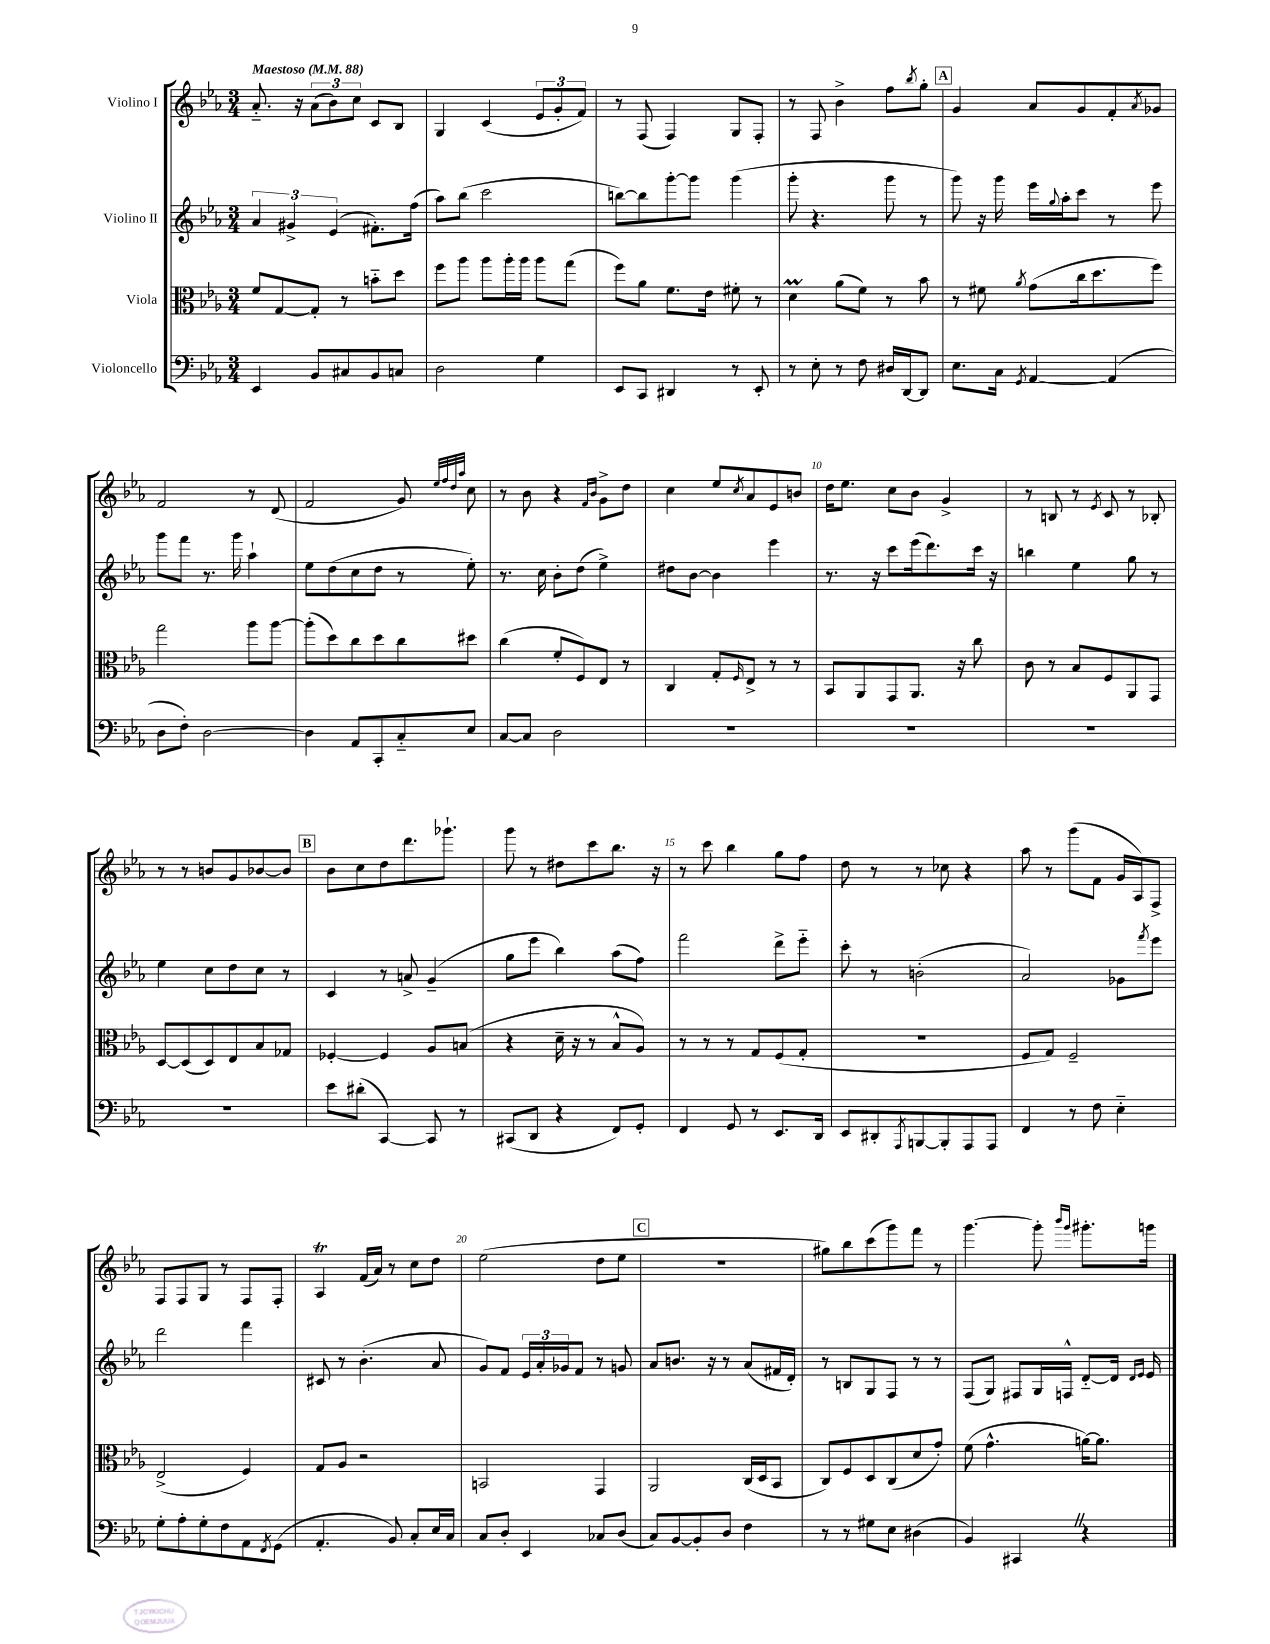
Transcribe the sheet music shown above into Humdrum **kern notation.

**kern	**kern	**kern	**kern
*part4	*part3	*part2	*part1
*staff4	*staff3	*staff2	*staff1
*I"Violoncello	*I"Viola	*I"Violino II	*I"Violino I
*clefF4	*clefC3	*clefG2	*clefG2
*k[b-e-a-]	*k[b-e-a-]	*k[b-e-a-]	*k[b-e-a-]
*M3/4	*M3/4	*M3/4	*M3/4
*MM88	*MM88	*MM88	*MM88
=1	=1	=1	=1
!	!	!	!LO:TX:a:B:t=Maestoso
4EE-/	8f/L	6a-/	8.a-/
.	[8G/	.	.
.	.	6g#X^/	.
.	.	.	16r
8BB-/L	8G'/J]	.	(12a-\L
.	.	(6e-/	12b-\)
8C#X/	8r	.	.
.	.	.	12cc\J
8BB-/	8bn\L	8.f#X'\L)	8c/L
8Cn/J	8dd\J	.	8B-/J
.	.	(16ff\Jk	.
=2	=2	=2	=2
2D\	8ff\L	8aa-\L)	4G/
.	8aa-\J	(8bb-\J	.
.	8aa-\L	2ccc\	(4c/
.	16aa-'\L	.	.
.	16aa-\JJ	.	.
4G\	8aa-\L	.	12e-/L
.	.	.	12g'/
.	(8gg\J	.	.
.	.	.	12f/J)
=3	=3	=3	=3
8EE-/L	8ff\L)	[8bbn\L)	8r
8CC/J	8a-\J	8bb\]	(8F/
4DD#X/	8.f\L	[8ggg'\	4F/)
.	.	8ggg\J]	.
.	16e-\Jk	.	.
8r	8f#X'\	(4ggg\	8G/L
8EE-'/	8r	.	8F'/J
=4	=4	=4	=4
8r	4dm\	8ggg'\	8r
8E-'\	.	4.r	8F/
8r	(8a-\L	.	4b-^\
8F\	8f\J)	.	.
16D#X/LL	8r	8ggg\	8ff\L
[16DD/J	.	.	.
.	.	.	8qbb-/
8DD/J]	8b-\	8r	8gg'\J
!!LO:REH:place=s1:t=A
=5	=5	=5	=5
8.E-\L	8r	8ggg\)	4g/
.	8f#X\	16r	.
16C\Jk	.	16ggg\	.
8qGG/	8qa-/	.	.
[4AA-/	(8g\L	16eee-\LL	8a-/L
.	.	8qqgg/	.
.	.	16aa-'\J	.
.	16cc\k	8ccc\J	8g/
.	8.dd\	.	.
(4AA-/]	.	8r	8f'/
.	.	.	8qa-/
.	8ff\J)	8eee-\	8g-X/J
!!LO:LB:g=z
=6	=6	=6	=6
8D\L	2gg\	8ggg\L	2f/
8F'\J)	.	8fff\J	.
[2D\	.	8.r	.
.	.	16ggg\	.
.	8aa-\L	4aa-`\	8r
.	[8aa-\J	.	(8d/
=7	=7	=7	=7
4D\]	(8aa-'\L]	8ee-\L	2f/
.	8dd\)	(8dd\	.
8AA-/L	8cc\	8cc\	.
8CC'/	8dd\	8dd\J	.
8C/	8cc\	8r	8g/)
.	.	.	32qqee-/LLL
.	.	.	32qqff/
.	.	.	32qqdd/
.	.	.	32qqaa-/JJJ
8E-/J	8dd#X\J	8ee-'\)	8cc\
=8	=8	=8	=8
[8C/L	(4cc\	8.r	8r
8C/J]	.	.	8b-\
.	.	16cc\	.
2D\	8f'/L	8b-'\L	4r
.	8F/)	(8dd\J	.
.	.	.	16qqf/LL
.	.	.	16qqb-/JJ
.	8E-/J	4ee-^\)	8g^\L
.	8r	.	8dd\J
=9	=9	=9	=9
2.r	4C/	8dd#X\L	4cc\
.	.	[8b-\J	.
.	8G'/L	4b-\]	8ee-/L
.	16qqF/	.	8qcc/
.	8E-^/J	.	8a-/
.	8r	4eee-\	8e-/
.	8r	.	8bn/J
=10	=10	=10	=10
2.r	8BB-/L	8.r	16dd\KL
.	.	.	8.ee-\J
.	8AA-/	.	.
.	.	16r	.
.	8GG/	8ccc\L	8cc\L
.	8.AA-/J	(16eee-\k	8b-\J
.	.	8.ddd\)	.
.	.	.	4g^/
.	16r	.	.
.	8cc\	16ccc\Jk	.
.	.	16r	.
=11	=11	=11	=11
2.r	8c\	4bbn\	8r
.	8r	.	8Bn/
.	8B-/L	4ee-\	8r
.	.	.	8qe-/
.	8F/	.	8c/
.	8AA-/	8gg\	8r
.	8GG/J	8r	8B-X'/
!!LO:LB:g=z
=12	=12	=12	=12
2.r	[8D/L	4ee-\	8r
.	(8D/]	.	8r
.	8D/)	8cc\L	8bn/L
.	8E-/	8dd\	8g/
.	8B-/	8cc\J	[8b-X/
.	8G-X/J	8r	8b-/J]
!!LO:REH:place=s1:t=B
=13	=13	=13	=13
8e-\L	[4F-X'/	4c/	8b-\L
(8d#X'\J	.	.	8cc\
[4CC/)	4F-/]	8r	8dd\
.	.	8an^/	8.ddd\
8CC/]	8A-/L	(4g~/	.
.	.	.	8.ggg-X`\J
8r	(8Bn/J	.	.
=14	=14	=14	=14
(8CC#X/L	4r	8gg\L	8ggg\
8DD/J	.	8eee-\J	8r
4r	16d~\	4bb-\)	8dd#X\L
.	16r	.	.
.	8r	.	8ccc\
8FF/L)	8B-^^/L	(8aa-\L	8.bb-\J
8GG'/J	8A-/J)	8ff\J)	.
.	.	.	16r
=15	=15	=15	=15
4FF/	8r	2fff\	8r
.	8r	.	8ccc\
8GG/	8r	.	4bb-\
8r	8G/L	.	.
8.EE-/L	(8F/	8ddd^\L	8gg\L
.	8G'/J	8eee-\J	8ff\J
16DD/Jk	.	.	.
=16	=16	=16	=16
8EE-/L	2.r	8ccc'\	8dd\
8DD#X'/	.	8r	8r
8qAAA-/	.	.	.
[8BBBn/	.	(2bn'\	8r
8BBB'/]	.	.	8cc-X\
8AAA-/	.	.	4r
8AAA-/J	.	.	.
=17	=17	=17	=17
4FF/	8F/L	2a-/)	8aa-\
.	8G/J)	.	8r
8r	2F~/	.	(8ggg\L
8F\	.	.	8f\J
4E-\	.	8g-X\L	16g/LL
.	.	.	16A-/J)
.	.	8qfff/	.
.	.	8eee-\J	8F^/J
!!LO:LB:g=z
=18	=18	=18	=18
8G'\L	(2E-^/	2ddd\	8F/L
8A-'\	.	.	8F/
8G'\	.	.	8G/J
8F\	.	.	8r
8AA-\	4F/)	4fff\	8F/L
8qFF/	.	.	.
(8GG\J	.	.	8F'/J
=19	=19	=19	=19
4.AA-'/	8G/L	8c#X/	4A-T/
.	8A-/J	8r	.
.	2r	(4.b-'\	(16f/LL
.	.	.	16a-/JJ)
8BB-/)	.	.	8r
8C'/L	.	.	8cc\L
16E-/L	.	8a-/	8dd\J
16C/JJ	.	.	.
=20	=20	=20	=20
8C/L	2BBn/	8g/L)	(2ee-\
8D'/J	.	8f/J	.
4EE-/	.	24e-/LL	.
.	.	24a-'/	.
.	.	24g-X/J	.
.	.	8f/J	.
8C-X/L	4GG/	8r	8dd\L
(8D/J	.	8gn/	8ee-\J
!!LO:REH:place=s1:t=C
=21	=21	=21	=21
8C/L)	2AA-/	8a-/L	2.r
[8BB-/	.	8.bn/J	.
8BB-'/]	.	.	.
.	.	16r	.
8D/J	.	8r	.
4F\	(16C/LL	(8a-/L	.
.	16D/J	.	.
.	8BB-/J	16f#X/L	.
.	.	16d'/JJ)	.
=22	=22	=22	=22
8r	8C/L)	8r	8gg#X\L)
8r	8F/	8Bn/L	8bb-\
8G#X\L	8D/	8G/	(8ccc\
8E-\J	(8C/	8F/J	8ggg\)
(4D#X\	8d/	8r	8fff\J
.	8g'/J)	8r	8r
=23	=23	=23	=23
4BB-/)	(8f\	(8F/L	[4.ggg\
.	4.g^^\	8G/J)	.
4CC#XZ/	.	8F#X/L	.
.	.	16G/L	8ggg'\]
.	.	16Fn^^/JJ	.
.	.	.	16qqbbb-/LL
.	.	.	16qqggg/JJ
4r	[16an\KL)	[8d/L	8.ggg#X'\L
.	8.a\J]	.	.
.	.	16d/Jk]	.
.	.	16qqd/LL	.
.	.	16qqe-/JJ	.
.	.	16e-/	16gggn\Jk
==	==	==	==
*-	*-	*-	*-
